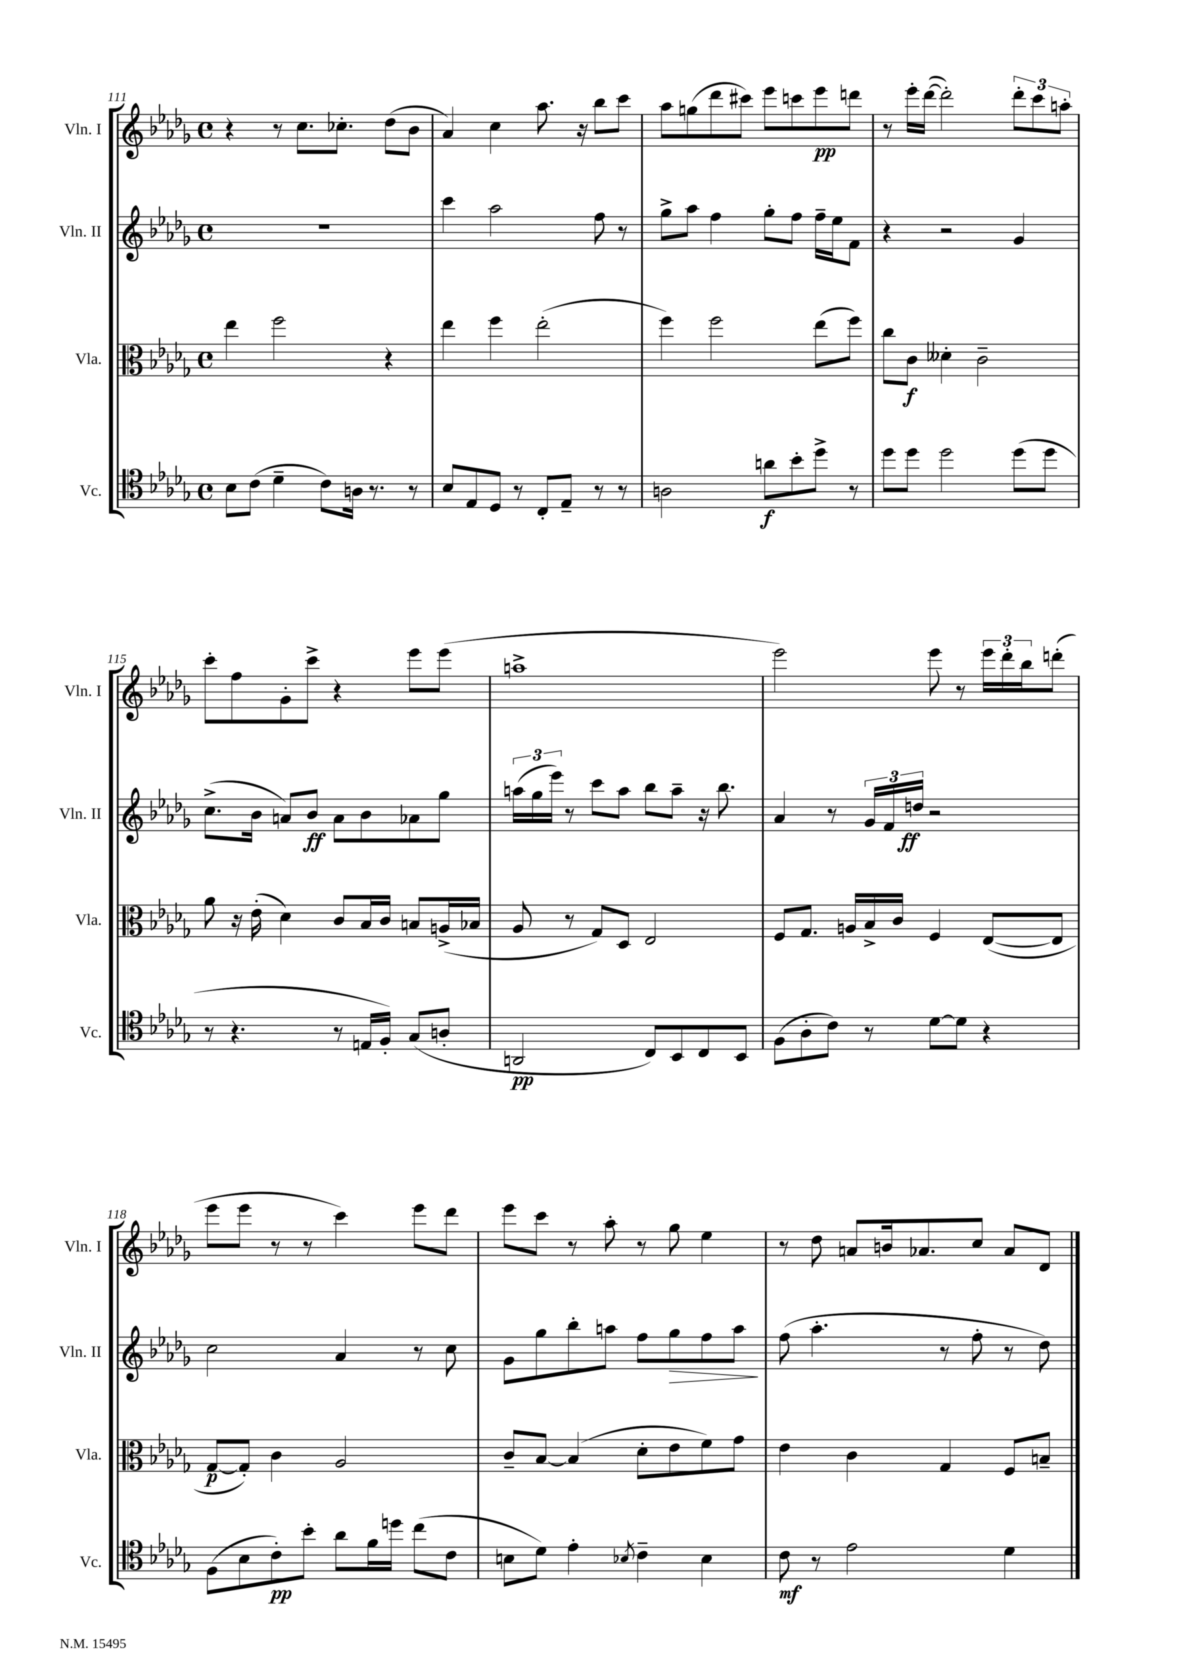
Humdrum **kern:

**kern	**dynam	**kern	**dynam	**kern	**dynam	**kern	**dynam
*part4	*part4	*part3	*part3	*part2	*part2	*part1	*part1
*staff4	*staff4	*staff3	*staff3	*staff2	*staff2	*staff1	*staff1
*I"Vc.	*	*I"Vla.	*	*I"Vln. II	*	*I"Vln. I	*
*I'Vc.	*	*I'Vla.	*	*I'Vln. II	*	*I'Vln. I	*
*clefC4	*	*clefC3	*	*clefG2	*	*clefG2	*
*k[b-e-a-d-g-]	*	*k[b-e-a-d-g-]	*	*k[b-e-a-d-g-]	*	*k[b-e-a-d-g-]	*
*M4/4	*	*M4/4	*	*M4/4	*	*M4/4	*
*met(c)	*	*met(c)	*	*met(c)	*	*met(c)	*
=111	=111	=111	=111	=111	=111	=111	=111
8B-\L	.	4ee-\	.	1r	.	4r	.
(8c\J	.	.	.	.	.	.	.
4d-~\	.	2ff\	.	.	.	8r	.
.	.	.	.	.	.	8.cc\L	.
8c\L)	.	.	.	.	.	.	.
.	.	.	.	.	.	8.cc-X'\J	.
16An\Jk	.	.	.	.	.	.	.
8.r	.	.	.	.	.	.	.
.	.	4r	.	.	.	(8dd-\L	.
8r	.	.	.	.	.	8b-\J	.
=112	=112	=112	=112	=112	=112	=112	=112
8B-/L	.	4ee-\	.	4ccc\	.	4a-/)	.
8E-/	.	.	.	.	.	.	.
8D-/J	.	4ff\	.	2aa-\	.	4cc\	.
8r	.	.	.	.	.	.	.
8C'/L	.	(2ee-'\	.	.	.	8.aa-\	.
8E-~/J	.	.	.	.	.	.	.
.	.	.	.	.	.	16r	.
8r	.	.	.	8ff\	.	8bb-\L	.
8r	.	.	.	8r	.	8ccc\J	.
=113	=113	=113	=113	=113	=113	=113	=113
2An\	.	4ff\)	.	8gg-^\L	.	8aa-\L	.
.	.	.	.	8aa-\J	.	(8ggn\	.
.	.	2ff\	.	4ff\	.	8ddd-\	.
.	.	.	.	.	.	8ccc#X\J)	.
8an\L	f	.	.	8gg-'\L	.	8eee-\L	.
8b-'\	.	.	.	8ff\J	.	8cccn\	.
8dd-^\J	.	(8ee-\L	.	16ff~\LL	.	8eee-\	pp
.	.	.	.	16ee-\J	.	.	.
8r	.	8ff\J)	.	8f\J	.	8dddn\J	.
=114	=114	=114	=114	=114	=114	=114	=114
8dd-\L	.	8cc\L	.	4r	.	8r	.
8dd-\J	.	8c\J	f	.	.	16eee-'\LL	.
.	.	.	.	.	.	([16ddd-\JJ	.
2dd-\	.	4d--X'\	.	2r	.	2ddd-'\])	.
.	.	2c~\	.	.	.	.	.
(8dd-\L	.	.	.	4g-/	.	12ddd-'\L	.
.	.	.	.	.	.	12ccc\	.
8dd-\J	.	.	.	.	.	.	.
.	.	.	.	.	.	12aan'\J	.
!!LO:LB:g=z
=115	=115	=115	=115	=115	=115	=115	=115
8r	.	8a-\	.	(8.cc^\L	.	8ccc'\L	.
4.r	.	16r	.	.	.	8ff\	.
.	.	(16e-'\	.	16b-\Jk	.	.	.
.	.	4d-\)	.	8an/L)	.	8g-'\	.
.	.	.	.	8b-/J	ff	8ccc^\J	.
8r	.	8c/L	.	8a\L	.	4r	.
16En/LL	.	16B-/L	.	8b-\	.	.	.
16F'/JJ)	.	16c/JJ	.	.	.	.	.
(8G-/L	.	8Bn/L	.	8a-X\	.	8eee-\L	.
8An'/J	.	(16An^/L	.	8gg-\J	.	(8eee-\J	.
.	.	16B-X/JJ	.	.	.	.	.
=116	=116	=116	=116	=116	=116	=116	=116
2AAn/	pp	8A-/	.	(24aan\LL	.	1aan^	.
.	.	.	.	24gg-\	.	.	.
.	.	.	.	24eee-\JJ)	.	.	.
.	.	8r	.	8r	.	.	.
.	.	8G-/L)	.	8ccc\L	.	.	.
.	.	8D-/J	.	8aa\J	.	.	.
8C/L)	.	2E-/	.	8bb-\L	.	.	.
8BB-/	.	.	.	8aa~\J	.	.	.
8C/	.	.	.	16r	.	.	.
.	.	.	.	8.bb-\	.	.	.
8BB-/J	.	.	.	.	.	.	.
=117	=117	=117	=117	=117	=117	=117	=117
(8F\L	.	8F/L	.	4a-/	.	2eee-\)	.
8A-'\	.	8.G-/J	.	.	.	.	.
8c\J)	.	.	.	8r	.	.	.
.	.	16An/LL	.	.	.	.	.
8r	.	16B-^/	.	24g-/LL	.	.	.
.	.	.	.	24f/	.	.	.
.	.	16c/JJ	.	.	.	.	.
.	.	.	.	24ddn/JJ	ff	.	.
[8d-\L	.	4F/	.	2r	.	8eee-\	.
8d-\J]	.	.	.	.	.	8r	.
4r	.	([8E-/L	.	.	.	24eee-\LL	.
.	.	.	.	.	.	24ddd-'\	.
.	.	.	.	.	.	24bb-\J	.
.	.	8E-/J]	.	.	.	(8dddn'\J	.
!!LO:LB:g=z
=118	=118	=118	=118	=118	=118	=118	=118
(8F\L	.	[8G-/L	p	2cc\	.	8eee-\L	.
8B-\	.	8G-'/J])	.	.	.	8eee-\J	.
8c'\)	pp	4c\	.	.	.	8r	.
8b-'\J	.	.	.	.	.	8r	.
8a-\L	.	2A-/	.	4a-/	.	4ccc\)	.
16f\L	.	.	.	.	.	.	.
16ddn\JJ	.	.	.	.	.	.	.
(8cc\L	.	.	.	8r	.	8eee-\L	.
8c\J	.	.	.	8cc\	.	8ddd-\J	.
=119	=119	=119	=119	=119	=119	=119	=119
8Bn\L	.	8c~/L	.	8g-\L	.	8eee-\L	.
8d-\J)	.	[8B-/J	.	8gg-\	.	8ccc\J	.
4e-'\	.	(4B-/]	.	8bb-'\	.	8r	.
.	.	.	.	8aan\J	.	8aa-'\	.
8qB-X/	.	.	.	.	.	.	.
4c~\	.	8d-'\L	.	8ff\L	.	8r	.
!	!	!	!	!	!LO:HP:b	!	!
.	.	8e-\	.	8gg-\	>	8gg-\	.
4B-\	.	8f\)	.	8ff\	.	4ee-\	.
.	.	8g-\J	.	8aa\J	.	.	.
.	.	.	.	.	]	.	.
=120	=120	=120	=120	=120	=120	=120	=120
8c\	mf	4e-\	.	(8ff\	.	8r	.
8r	.	.	.	4.aa-'\	.	8dd-\	.
2e-\	.	4c\	.	.	.	8an/L	.
.	.	.	.	.	.	16bn/k	.
.	.	.	.	.	.	8.a-X/	.
.	.	4G-/	.	8r	.	.	.
.	.	.	.	8ff'\	.	8cc/J	.
4d-\	.	8F/L	.	8r	.	8a-/L	.
.	.	8Bn~/J	.	8dd-\)	.	8d-/J	.
==	==	==	==	==	==	==	==
*-	*-	*-	*-	*-	*-	*-	*-
